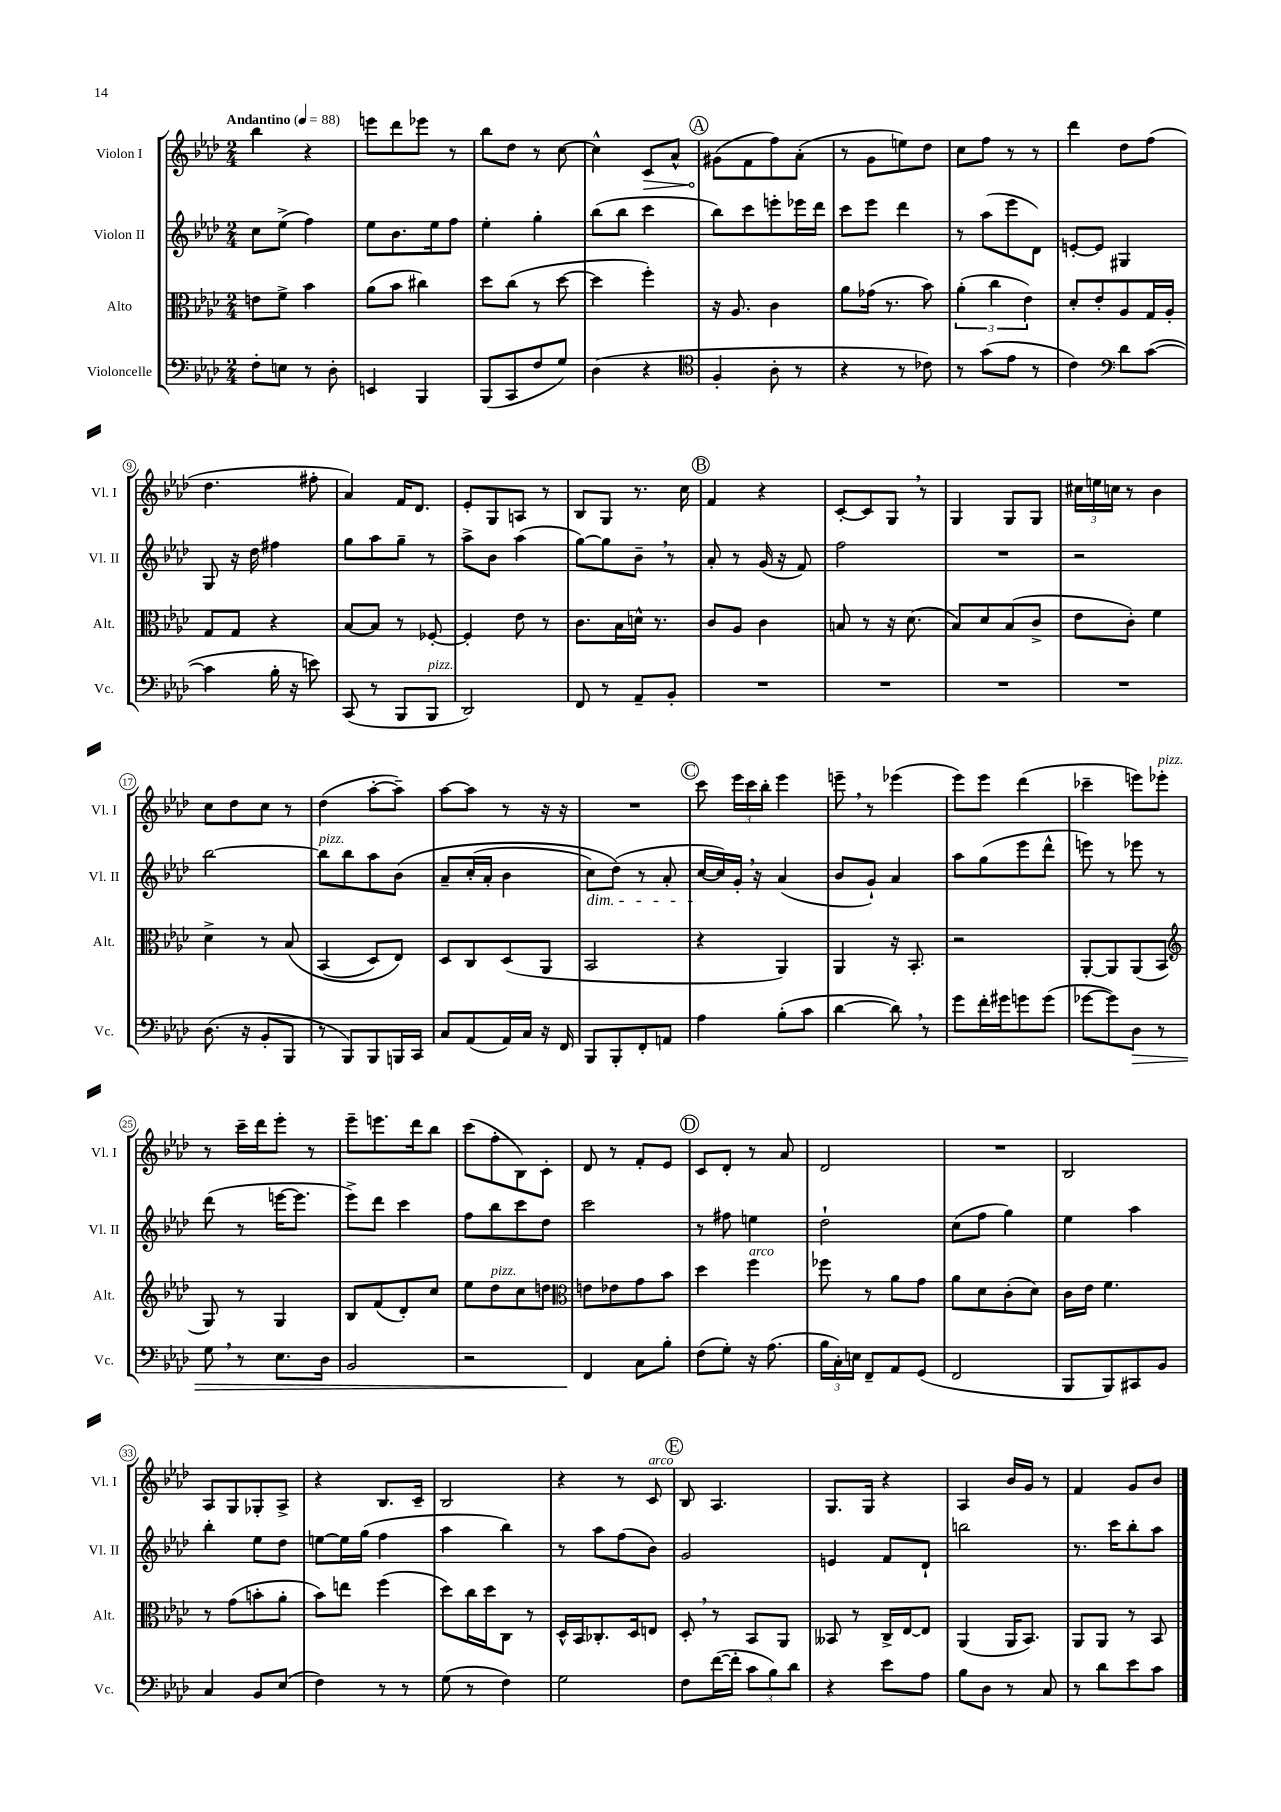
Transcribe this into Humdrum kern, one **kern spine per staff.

**kern	**kern	**kern	**kern
*staff4	*staff3	*staff2	*staff1
*clefF4	*clefC3	*clefG2	*clefG2
*k[b-e-a-d-]	*k[b-e-a-d-]	*k[b-e-a-d-]	*k[b-e-a-d-]
*M2/4	*M2/4	*M2/4	*M2/4
*MM88	*MM88	*MM88	*MM88
8F'	8e	8cc	4bb-
8E	8f^	(8ee-^	.
8r	4b-	4ff)	4r
8D-'	.	.	.
=	=	=	=
4EE	(8a-	8ee-	8eee
.	8b-	8.b-	8ddd-
4BBB-	4cc#)	.	8eee-
.	.	16ee-	.
.	.	8ff	8r
=	=	=	=
(8BBB-	8dd-	4ee-'	8bb-
8CC	(8cc	.	8dd-
8F	8r	4gg'	8r
8G)	[8dd-	.	[8cc
=	=	=	=
(4D-	4dd-]	(8bb-	4cc^^]
.	.	8bb-	.
4r	4ff')	4ccc	8c
.	.	.	8a-^^
=	=	=	=
*clefC4	*	*	*
4F'	16r	8bb-)	(8g#
.	8.A-	.	.
.	.	8ccc	8f
8A-'	4c	8eee'	8ff)
8r	.	16eee-	(8a-'
.	.	16ddd-	.
=	=	=	=
4r	8a-	8ccc	8r
.	(16g-	8eee-	8g
.	8.r	.	.
8r	.	4ddd-	8ee)
8c-)	8b-)	.	8dd-
=	=	=	=
8r	(6a-'	8r	8cc
(8g	.	(8aa-	8ff
.	6cc	.	.
8e-	.	8eee-	8r
.	6e-)	.	.
8r	.	8d-)	8r
=	=	=	=
4c)	8d-'	[8e'	4ddd-
.	8e-'	8e]	.
*clefF4	*	*	*
8d-	8A-	4G#	8dd-
([8c	16G	.	(8ff
.	16A-'	.	.
=	=	=	=
4c]	8G	8G	4.dd-
.	8G	16r	.
.	.	16dd-	.
16B-'	4r	4ff#	.
16r	.	.	.
8e)	.	.	8ff#'
=	=	=	=
(8CC	[8B-	8gg	4a-)
8r	8B-]	8aa-	.
8BBB-	8r	8gg~	16f
.	.	.	8.d-
8BBB-	[8F-'	8r	.
=	=	=	=
2DD-)	4F-']	8aa-^	8e-'
.	.	8b-	8G
.	8e-	(4aa-	8A
.	8r	.	8r
=	=	=	=
8FF	8.c	[8gg)	8B-
8r	.	8gg]	8G
.	16B-	.	.
8AA-~	16d^^	8b-~	8.r
.	8.r	.	.
8BB-'	.	8r	.
.	.	.	16cc
=	=	=	=
2r	8c	8a-'	4f
.	8A-	8r	.
.	4c	(16g	4r
.	.	16r	.
.	.	8f)	.
=	=	=	=
2r	8B	2ff	[8c'
.	8r	.	8c]
.	16r	.	8G
.	(8.d-	.	.
.	.	.	8r
=	=	=	=
2r	8B-)	2r	4G
.	8d-	.	.
.	(8B-	.	8G
.	8c^	.	8G
=	=	=	=
2r	8e-	2r	24cc#
.	.	.	24ee
.	.	.	24cc
.	8c')	.	8r
.	4f	.	4b-
=	=	=	=
(8.D-	4d-^	[2bb-	8cc
.	.	.	8dd-
16r	.	.	.
8BB-'	8r	.	8cc
8BBB-	&(8B-	.	8r
=	=	=	=
8r	(4BB-	8bb-]	(4dd-
8BBB-)	.	8bb-	.
8BBB-	8D-)	8aa-	[8aa-'
16BBB	8E-&)	&(8b-	8aa-~])
16CC	.	.	.
=	=	=	=
8C	8D-	8a-~	[8aa-
(8AA-	8C	(16cc'	8aa-]
.	.	16a-'	.
16AA-)	(8D-	4b-	8r
16C	.	.	.
16r	8AA-	.	16r
16FF	.	.	16r
=	=	=	=
8BBB-	2BB-	8cc)	2r
8BBB-'	.	(8dd-&)	.
8FF'	.	8r	.
8AA	.	8a-'	.
=	=	=	=
4A-	4r	[16cc	8ccc
.	.	16cc])	.
.	.	16g'	24eee-
.	.	.	24ccc
.	.	16r	.
.	.	.	24bb-'
(8B-'	4AA-)	(4a-	4eee-
8c	.	.	.
=	=	=	=
[4d-	4AA-	8b-	8eee~
.	.	8g`)	8r
8d-])	16r	4a-	(4eee-
.	8.BB-'	.	.
8r	.	.	.
=	=	=	=
8g	2r	8aa-	8eee-)
16f'	.	(8gg	8eee-
16g#	.	.	.
8g	.	8eee-	(4ddd-
(8g	.	8ddd-^^	.
=	=	=	=
[8g-	[8AA-'	8eee)	4ccc-~
8g-])	8AA-]	8r	.
8D-	(8AA-	8eee-	8eee)
8r	8BB-	8r	8eee-'
=	=	=	=
*	*clefG2	*	*
8G	8G)	(8ddd-	8r
8r	8r	8r	16ccc~
.	.	.	16ddd-
8.E-	4G	[16eee	8eee-'
.	.	8.eee]	.
.	.	.	8r
16D-	.	.	.
=	=	=	=
2BB-	8B-	8eee-^)	8eee-~
.	(8f	8ddd-	8.eee
.	8d-')	4ccc	.
.	.	.	16ddd-
.	8cc	.	8bb-
=	=	=	=
2r	8ee-	8ff	(8ccc
.	8dd-	8bb-	8ff'
.	8cc	8ccc	8B-)
.	8dd	8dd-	8c'
=	=	=	=
*	*clefC3	*	*
4FF	8e	2ccc	8d-
.	8e-	.	8r
8C	8g	.	8f'
8B-'	8b-	.	8e-
=	=	=	=
(8F	4dd-	8r	8c
8G')	.	8ff#	8d-'
16r	4ff	4ee	8r
(8.A-	.	.	.
.	.	.	8a-
=	=	=	=
24B-	8ff-	2dd-`	2d-
24C')	.	.	.
24E	.	.	.
8FF~	8r	.	.
8AA-	8a-	.	.
(8GG	8g	.	.
=	=	=	=
2FF	8a-	(8cc	2r
.	8d-	8ff	.
.	(8c'	4gg)	.
.	8d-)	.	.
=	=	=	=
8BBB-	16c	4ee-	2B-
.	16e-	.	.
8BBB-)	4.f	.	.
8CC#	.	4aa-	.
8BB-	.	.	.
=	=	=	=
4C	8r	4bb-'	8A-
.	(8g	.	8G
8BB-	8b'	8ee-	8G-'
(8E-	8a-'	8dd-	8A-^
=	=	=	=
4F)	8b-)	[8ee	4r
.	8ee	16ee]	.
.	.	(16gg	.
8r	(4ff	4ff	8.B-
8r	.	.	.
.	.	.	16c~
=	=	=	=
(8G	8dd-)	4aa-	2B-
8r	16cc	.	.
.	16dd-	.	.
4F)	8C	4bb-)	.
.	8r	.	.
=	=	=	=
2G	16D-^^	8r	4r
.	16BB-	.	.
.	8.C-'	8aa-	.
.	.	(8ff	8r
.	16D-	.	.
.	8E	8b-)	8c
=	=	=	=
8F	8D-'	2g	8B-
([16f	8r	.	4.A-
16f']	.	.	.
12c	8BB-	.	.
12B-)	.	.	.
.	8AA-	.	.
12d-	.	.	.
=	=	=	=
4r	8BB--	4e	8.G
.	8r	.	.
.	.	.	16G
8e-	16C^	8f	4r
.	[16E-	.	.
8A-	8E-]	8d-`	.
=	=	=	=
8B-	(4AA-	2bb	4A-
8D-	.	.	.
8r	16AA-	.	16b-
.	8.BB-)	.	16g
8C	.	.	8r
=	=	=	=
8r	8AA-	8.r	4f
8d-	8AA-	.	.
.	.	16ccc	.
8e-	8r	8bb-'	8g
8c	8BB-	8aa-	8b-
==	==	==	==
*-	*-	*-	*-
